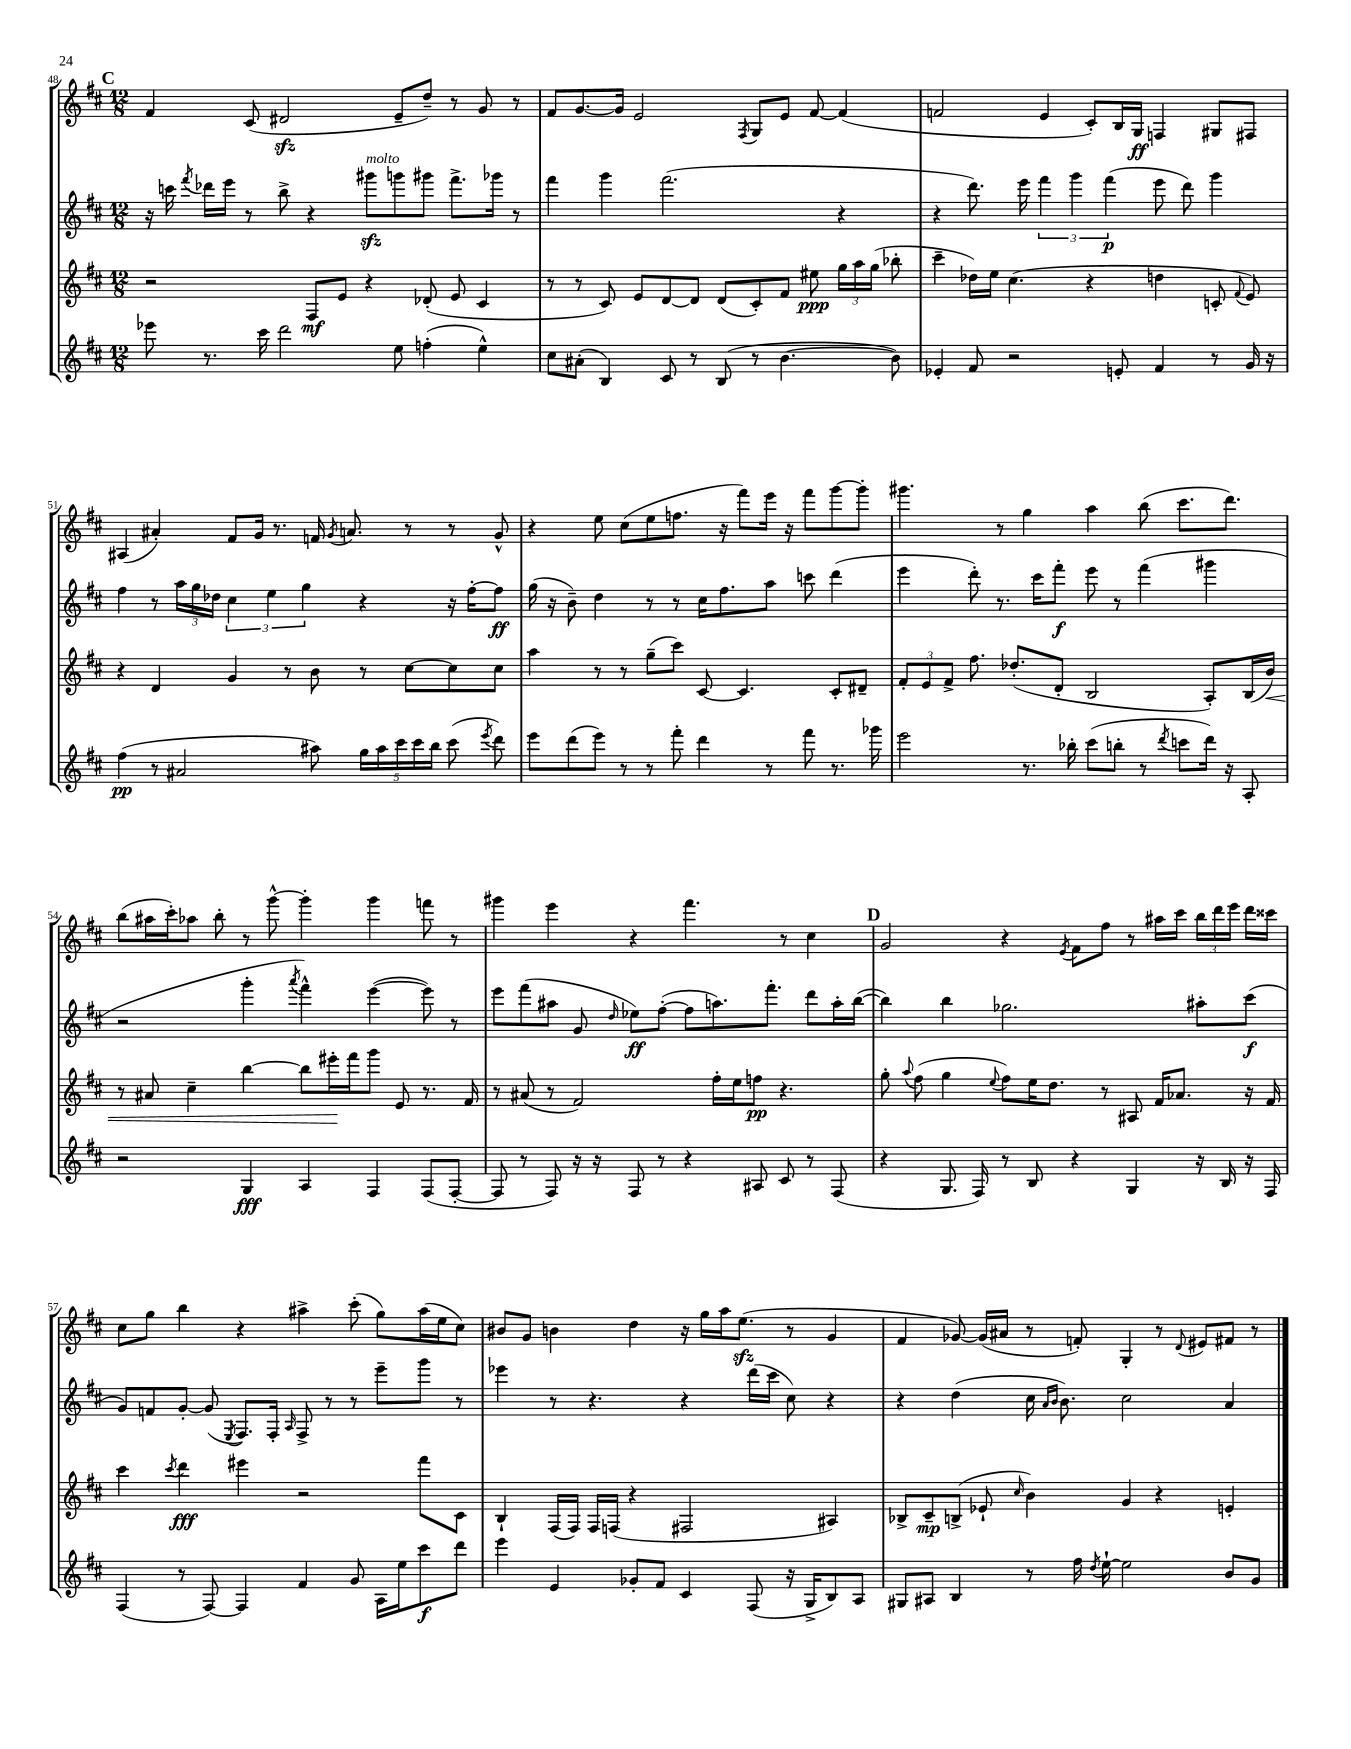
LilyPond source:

<<
\new StaffGroup <<
\new Staff = "s0" {
    \clef treble \key d \major \numericTimeSignature \time 12/8
    \autoBeamOff \mark \markup { \bold "C" } fis'4 cis'8( dis'2\sfz e'8[-- d''8]--) r8 g'8 r8 |
    fis'8[ g'8.~ g'16] e'2 \acciaccatura { fis8 } g8[ e'8] fis'8~ fis'4( |
    f'2 e'4 cis'8[-.) b16 g16]\ff f4 gis8[ fis8] |
    ais4( ais'4-.) fis'8[ g'16] r8. f'16 \acciaccatura { g'8 } a'8. r8 r8 g'8-^ |
    r4 e''8 cis''8[( e''8 f''8.] r16 fis'''8[) e'''16] r16 fis'''8[ g'''8~ g'''8]-. |
    gis'''4. r8 g''4 a''4 b''8( cis'''8.[ d'''8.]) |
    b''8[( ais''16 cis'''16-.) aes''8] b''8-. r8 g'''8~-^ g'''4-. g'''4 f'''8 r8 |
    gis'''4 e'''4 r4 fis'''4. r8 cis''4 |
    \mark \markup { \bold "D" } g'2 r4 \acciaccatura { e'8 } fis'8[ fis''8] r8 ais''16[ cis'''16] \tuplet 3/2 { b''16[ d'''16 e'''16] } d'''16[ cisis'''16] |
    cis''8[ g''8] b''4 r4 ais''4-> cis'''8-.( g''8[) ais''16( e''16 cis''8]) |
    bis'8[ g'8] b'4 d''4 r16 g''16[ a''16 e''8.]\sfz( r8 g'4 |
    fis'4 ges'8~) ges'16[( ais'16] r8 f'8-.) g4-. r8 \appoggiatura { d'8 } eis'8[ fis'8] r8 \bar "|." |
}
\new Staff = "s1" {
    \clef treble \key d \major \numericTimeSignature \time 12/8
    \autoBeamOff \mark \markup { \bold "C" } r16 c'''16 \acciaccatura { fis'''8 } des'''16[ e'''16] r8 b''8-> r4 gis'''8[\sfz^\markup { \italic "molto" } g'''8 gis'''8] fis'''8.[-> ges'''16] r8 |
    fis'''4 g'''4 fis'''2.( r4 |
    r4 d'''8.) e'''16 \tuplet 3/2 { fis'''4 g'''4 fis'''4\p( } e'''8 d'''8) g'''4 |
    fis''4 r8 \tuplet 3/2 { a''16[ g''16 des''16] } \tuplet 3/2 { cis''4 e''4 g''4 } r4 r16 fis''16[~-. fis''8]\ff |
    g''16( r16 b'8--) d''4 r8 r8 cis''16[ fis''8. a''8] c'''8 d'''4( |
    e'''4 d'''8-.) r8. cis'''16[ fis'''8]-.\f e'''8 r8 fis'''4( gis'''4 |
    r2 g'''4-. \acciaccatura { a'''8 } fis'''4-^) e'''4~( e'''8) r8 |
    e'''8[ fis'''8( ais''8] g'8 \grace { d''16 } ees''8[\ff) fis''8]~-.( fis''8[ a''8.) fis'''8.]-. d'''8[ a''16-. b''16]~( |
    \mark \markup { \bold "D" } b''4) b''4 ges''2. ais''8[-. cis'''8]\f( |
    g'8[) f'8 g'8]~-. g'8( \acciaccatura { e8 } fis8.[) fis16]-. \grace { a16 } fis8-> r8 r8 e'''8[-- g'''8] r8 |
    ees'''4 r8 r4. r4 d'''16[( cis'''16] cis''8) r4 |
    r4 d''4( cis''16 \grace { a'16[ b'16] } b'8.) cis''2 a'4 \bar "|." |
}
\new Staff = "s2" {
    \clef treble \key d \major \numericTimeSignature \time 12/8
    \autoBeamOff \mark \markup { \bold "C" } r2 fis8[\mf e'8] r4 des'8-.( e'8 cis'4 |
    r8 r8 cis'8) e'8[ d'8~ d'8] d'8[( cis'8-.) fis'8] eis''8\ppp \tuplet 3/2 { g''16[ a''16 g''16]( } bes''8-. |
    cis'''4-- des''16[) e''16] cis''4.( r4 d''4 c'8-. \appoggiatura { fis'8 } e'8) |
    r4 d'4 g'4 r8 b'8 r8 cis''8[~ cis''8 cis''8] |
    a''4 r8 r8 g''8[--( cis'''8]) cis'8~ cis'4. cis'8[-. dis'8]-- |
    \tuplet 3/2 { fis'8[-. e'8 fis'8]-> } fis''8. des''8.[-.( d'8]-. b2 a8[-.) b16( b'16]\<) |
    r8 ais'8 cis''4-- b''4~ b''8[ eis'''16-.\! fis'''16 g'''8] e'8 r8. fis'16 |
    r8 ais'8( r8 fis'2) fis''16[-. e''16 f''8]\pp r4. |
    \mark \markup { \bold "D" } g''8-. \appoggiatura { a''8 } fis''8( g''4 \appoggiatura { e''8 } fis''8[) e''16 d''8.] r8 ais8 fis'16[ aes'8.] r16 fis'16 |
    cis'''4 \acciaccatura { cis'''8 } d'''4\fff eis'''4 r2 fis'''8[ cis'8] |
    b4-! fis16[( fis16]) fis16[ f16]( r4 fis2 ais4) |
    bes8[-> cis'8--\mp b8]->( ees'8-! \grace { cis''16 } b'4) g'4 r4 e'4-. \bar "|." |
}
\new Staff = "s3" {
    \clef treble \key d \major \numericTimeSignature \time 12/8
    \autoBeamOff \mark \markup { \bold "C" } ees'''8 r8. cis'''16 d'''2 e''8 f''4-.( e''4-^) |
    cis''8[ ais'8]-.( b4) cis'8 r8 b8( r8 b'4.~ b'8) |
    ees'4-. fis'8 r2 e'8-. fis'4 r8 g'16 r16 |
    fis''4\pp( r8 ais'2 ais''8) \tuplet 5/4 { g''16[ ais''16 cis'''16 cis'''16 b''16] } cis'''8( \acciaccatura { e'''8 } d'''8) |
    e'''8[ d'''8( e'''8]) r8 r8 fis'''8-. d'''4 r8 fis'''8 r8. ges'''16 |
    e'''2 r8. bes''16-. cis'''8[( b''8]-. r8 \acciaccatura { d'''8 } c'''8[ d'''16]) r16 a8-. |
    r2 g4\fff a4 fis4 fis8[( fis8]~-. |
    fis8 r8 fis8) r16 r16 fis8 r8 r4 ais8 cis'8 r8 fis8( |
    \mark \markup { \bold "D" } r4 g8. fis16) r8 b8 r4 g4 r16 b16 r16 fis16 |
    fis4( r8 fis8~) fis4 fis'4 g'8 a16[ e''16 cis'''8\f d'''8] |
    e'''4 e'4 ges'8[-. fis'8] cis'4 fis8( r16 g16[-> b8) a8] |
    gis8[ ais8] b4 r8 fis''16 \acciaccatura { d''8 } e''16~-! e''2 b'8[ g'8] \bar "|." |
}
>>
>>
\layout { \context { \Score currentBarNumber = #48 } }
